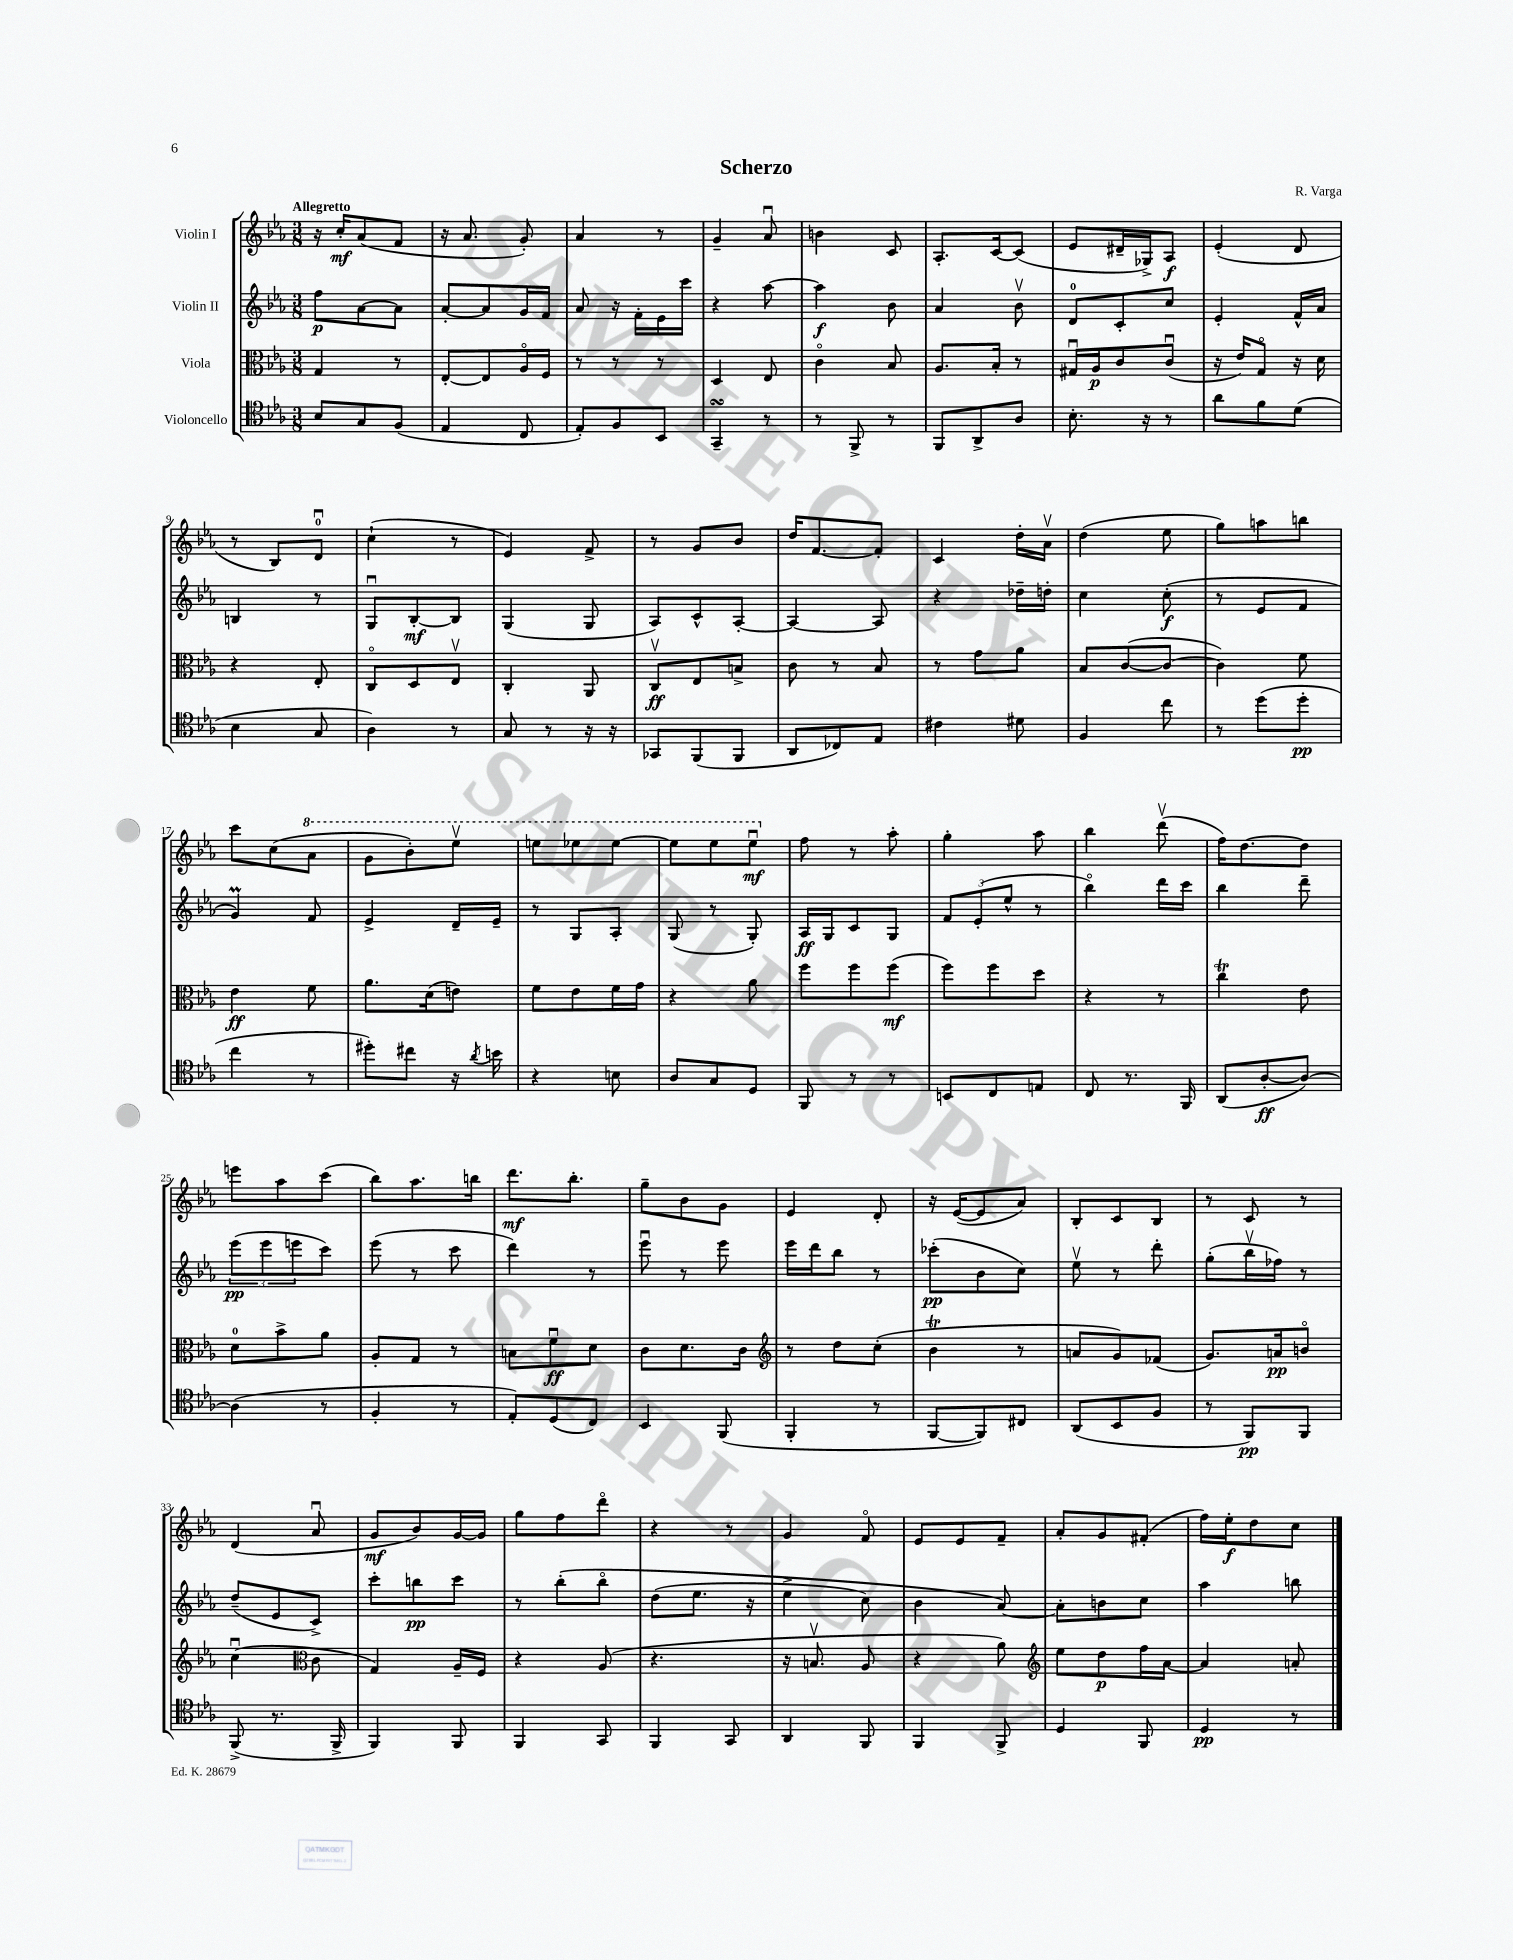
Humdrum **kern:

**kern	**kern	**kern	**kern
*staff4	*staff3	*staff2	*staff1
*clefC4	*clefC3	*clefG2	*clefG2
*k[b-e-a-]	*k[b-e-a-]	*k[b-e-a-]	*k[b-e-a-]
*M3/8	*M3/8	*M3/8	*M3/8
8B-	4G	8ff	16r
.	.	.	16cc'
8G	.	[8a-	(8a-
(8F	8r	8a-]	8f
=	=	=	=
4E-	[8E-'	[8a-'	16r
.	.	.	8.a-
.	8E-]	8a-]	.
8C	16A-o	16g	8g')
.	16F	16f	.
=	=	=	=
8E-')	8r	8a-	4a-
8F	8r	16r	.
.	.	16f'	.
8BB-	8r	16e-	8r
.	.	16ccc	.
=	=	=	=
4GG~	4D	4r	4g~
8r	8E-	[8aa-	8a-u
=	=	=	=
8r	4co	4aa-]	4b
8FF^	.	.	.
8r	8B-	8b-	8c
=	=	=	=
8FF	8.A-	4a-	8.A-'
8AA-^	.	.	.
.	16B-'	.	[16c
8A-	8r	8b-v	(8c]
=	=	=	=
8.B-'	16G#u	8d	8e-
.	16A-	.	.
.	8c	8c'	16d#~
16r	.	.	16G-^)
8r	(8cu	8cc	8A-
=	=	=	=
8a-	16r	4e-'	(4e-'
.	16e-)	.	.
8f	8Go	.	.
(8d	16r	16f^^	8d
.	16d	16a-	.
=	=	=	=
4B-	4r	4B	8r
.	.	.	8B-)
8G	8E-'	8r	8du
=	=	=	=
4A-)	8Co	8Gu	(4cc`
.	8D	[8B-'	.
8r	8E-v	8B-]	8r
=	=	=	=
8G	4C'	(4G	4e-)
8r	.	.	.
16r	8AA-	8G	8f^
16r	.	.	.
=	=	=	=
8GG-	8Cv	8A-)	8r
(8FF	8E-	8c^^	8g
8FF	8B^	[8A-'	8b-
=	=	=	=
8AA-	8c	4A-_	16dd
.	.	.	[8.f
8C-)	8r	.	.
8E-	8B-	8A-]	8f']
=	=	=	=
4c#	8r	4r	4c
.	8g	.	.
8d#	8a-	16dd-~	16dd'
.	.	16dd'	16a-v
=	=	=	=
4F	8B-	4cc	(4dd
.	([8c	.	.
8cc	8c_	(8cc'	8ee-
=	=	=	=
8r	4c])	8r	8gg)
(8dd	.	8e-	8aa
8dd'	8f	8f	8bb
=	=	=	=
4cc	4e-	4g)	8ccc
.	.	.	(8cc
8r	8f	8f	8aa-
=	=	=	=
8dd#')	8.a-	4e-^	8gg
8cc#	.	.	8bb-')
.	(16d	.	.
16r	8e)	16d~	8eee-v
8qa-	.	.	.
16b	.	16e-~	.
=	=	=	=
4r	8f	8r	8eee
.	8e-	8G	8eee-
8B	16f	8A-'	[8eee-
.	16g	.	.
=	=	=	=
8A-	4r	(8G	8eee-]
8G	.	8r	8eee-
8D	8a-	8G')	8eee-u
=	=	=	=
8FF	8ff	16A-	8ff
.	.	16G	.
8r	8ff	8c	8r
8r	(8ff	8G	8aa-'
=	=	=	=
8BB	8ff)	12f	4gg'
.	.	(12e-'	.
8C	8ff	.	.
.	.	12ee-^^	.
8E	8dd	8r	8aa-
=	=	=	=
8C	4r	4bb-o)	4bb-
8.r	.	.	.
.	8r	16ddd	(8dddv
16FF	.	16ccc	.
=	=	=	=
(8AA-	4cc	4bb-	16ff)
.	.	.	[8.dd
[8A-'	.	.	.
8A-_)	8e-	8ddd~	8dd]
=	=	=	=
(4A-]	8d	(12eee-	8eee
.	.	12eee-	.
.	8b-^	.	8aa-
.	.	12eee	.
8r	8a-	8ccc)	(8ccc
=	=	=	=
4F'	8A-'	(8eee-	8bb-)
.	8G	8r	8.aa-
8r	8r	8ccc	.
.	.	.	16bb
=	=	=	=
8E-')	8B	4ddd)	8.ddd
(8D	8fu	.	.
.	.	.	8.bb-'
8C)	8d	8r	.
=	=	=	=
4BB-	8c	8eee-u	8gg~
.	8.d	8r	8b-
(8FF	.	8eee-	8g
.	16c	.	.
=	=	=	=
*	*clefG2	*	*
4FF'	8r	16eee-	4e-
.	.	16ddd	.
.	8dd	8bb-	.
8r	(8cc'	8r	8d'
=	=	=	=
[8FF	4b-	(8ccc-'	16r
.	.	.	([16e-
8FF])	.	8b-	8e-]
8C#	8r	8cc)	8a-)
=	=	=	=
(8AA-	8a	8ee-v	8B-'
8BB-	8g)	8r	8c
8F	(8f-	8ddd'	8B-
=	=	=	=
8r	8.g)	(8gg'	8r
8FF)	.	16bb-v	8c
.	16a	16ff-)	.
8FF	8bo	8r	8r
=	=	=	=
(8FF^	(4ccu	(8dd~	(4d
8.r	.	8e-	.
*	*clefC3	*	*
.	8c	8c^)	8a-u
16FF^	.	.	.
=	=	=	=
4FF)	4G)	8ccc'	8g
.	.	8bb	8b-)
8FF	16A-~	8ccc	[16g
.	16F	.	16g]
=	=	=	=
4FF	4r	8r	8gg
.	.	&(8bb-'	8ff
8GG	(8A-	8bb-o	8dddo
=	=	=	=
4FF	4.r	(8dd	4r
.	.	8.ee-	.
8GG	.	.	8r
.	.	16r	.
=	=	=	=
4AA-	16r	4ee-^	4g
.	8.Bv	.	.
8FF	8A-	8cc)	8fo
=	=	=	=
4FF	4r	4b-	8e-
.	.	.	8e-
8FF^	8a-)	[8a-&)	8f~
=	=	=	=
*	*clefG2	*	*
4D	8ee-	8a-']	8a-'
.	8dd	8b	8g
8FF	16ff	8cc	(8f#'
.	[16a-	.	.
=	=	=	=
4D	4a-]	4aa-	16ff)
.	.	.	16ee-'
.	.	.	8dd
8r	8a'	8bb	8cc
==	==	==	==
*-	*-	*-	*-
